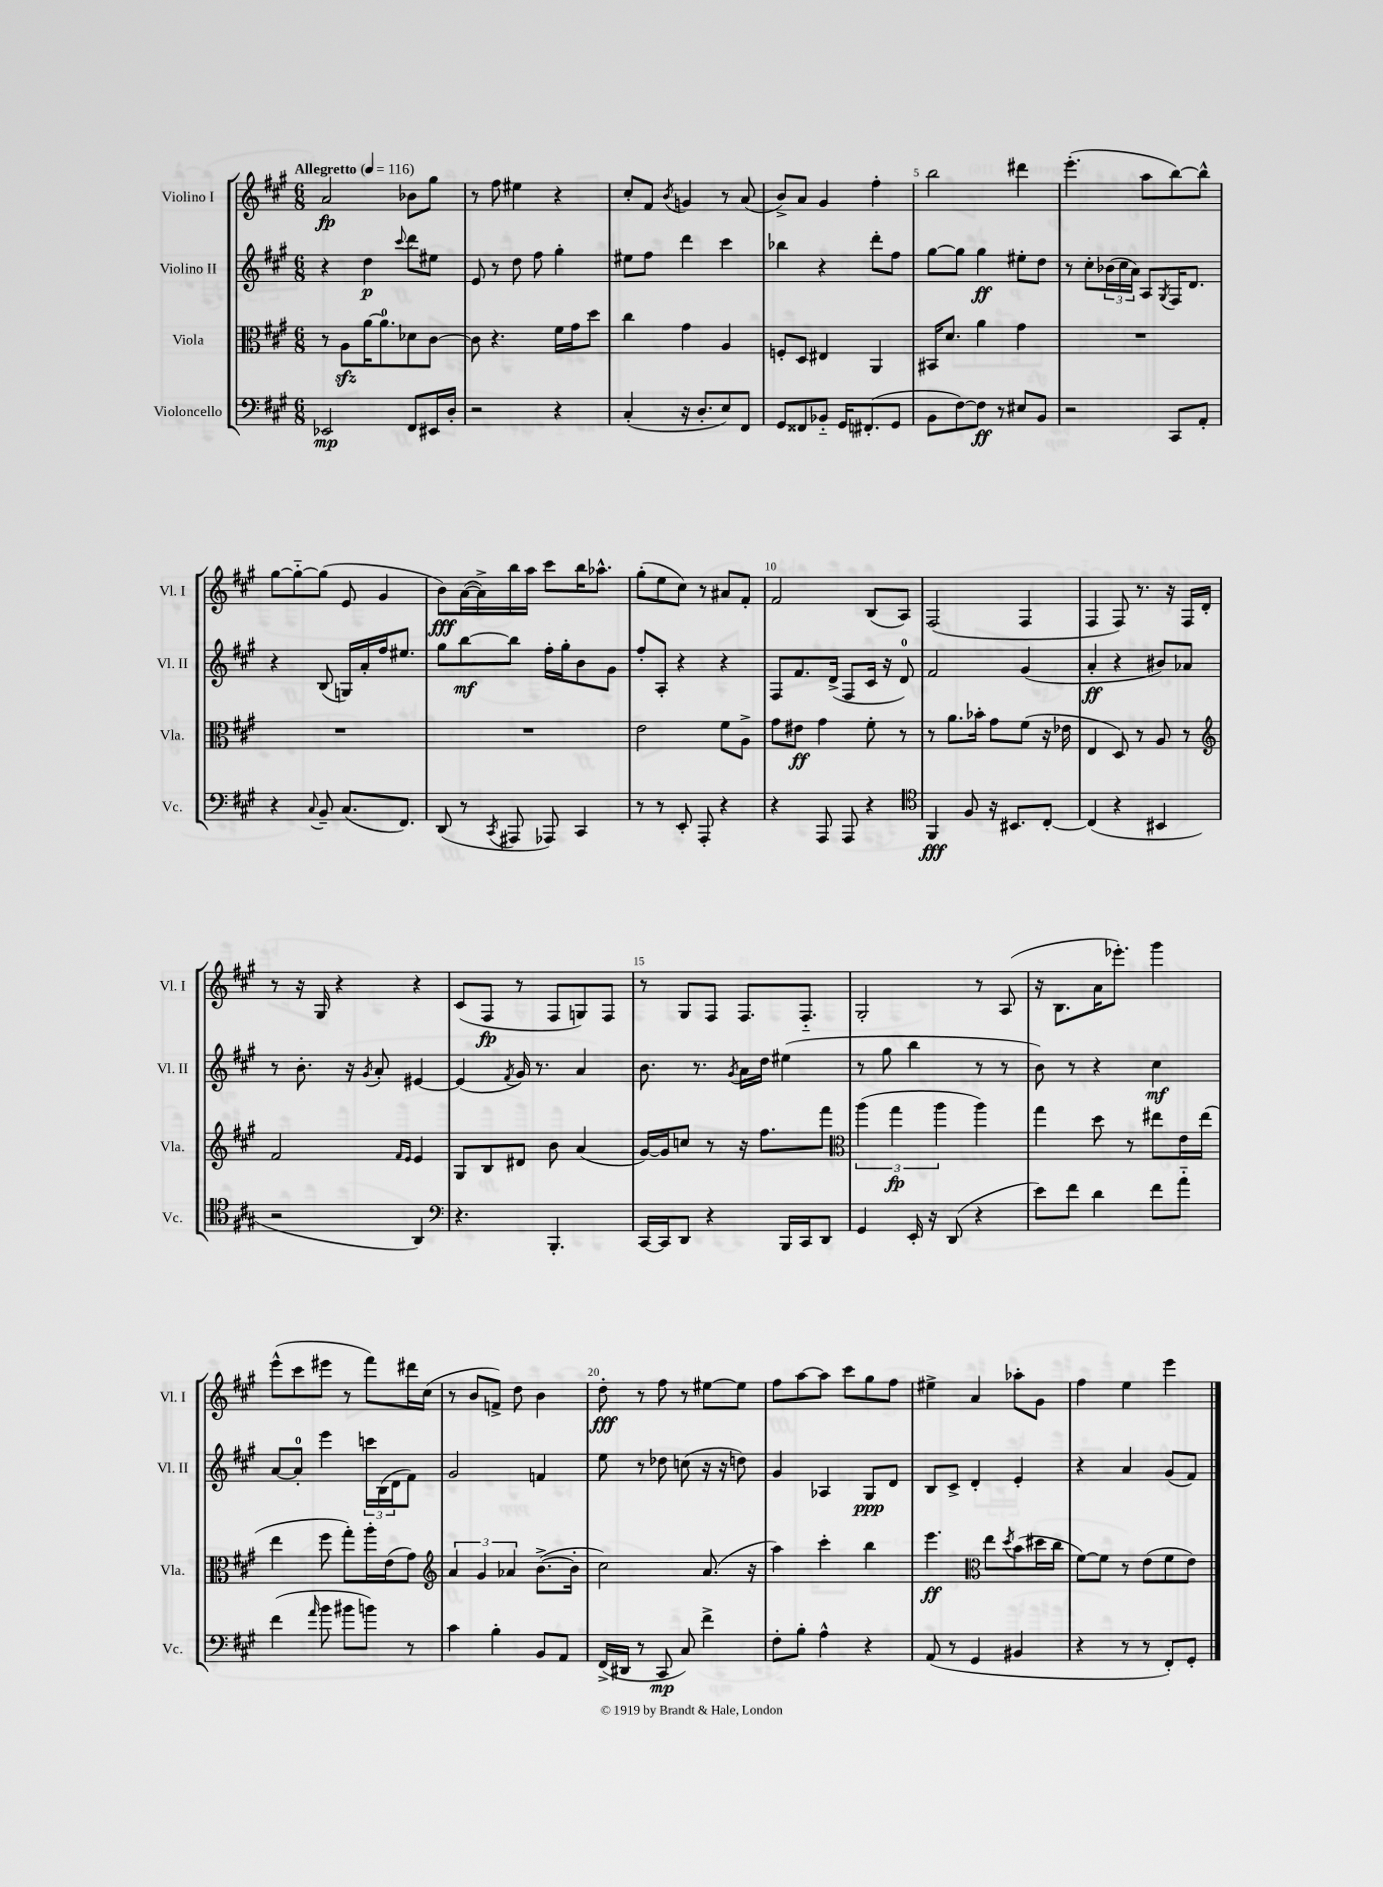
<<
\new StaffGroup <<
\new Staff = "s0" \with { instrumentName = "Violino I" shortInstrumentName = "Vl. I" } {
    \clef treble \key a \major \numericTimeSignature \time 6/8 \tempo "Allegretto" 4 = 116
    a'2\fp bes'8 gis''8 |
    r8 fis''8 eis''4 r4 |
    cis''8-. fis'8 \acciaccatura { b'8 } g'4 r8 a'8( |
    b'8->) a'8 gis'4 fis''4-. |
    b''2 dis'''4 |
    e'''4.-.( a''8 b''8~) b''8-^ |
    gis''8~ gis''8~-_ gis''8( e'8 gis'4 |
    b'8\fff) a'16~( a'16->) b''16 a''16 cis'''8 b''16 aes''8.-^ |
    gis''8-.( e''8 cis''8) r8 ais'8 fis'8-. |
    fis'2 b8( a8) |
    fis2( fis4 |
    fis4 fis8) r8. r16 fis16 d'16-. |
    r8 r16 gis16 r4 r4 |
    cis'8( fis8\fp r8 fis8 g8) fis8 |
    r8 gis8 fis8 fis8. fis8.-_ |
    gis2-. r8 a8( |
    r16 b8. a'16 ees'''8.-.) gis'''4 |
    e'''8-^( cis'''8 eis'''8 r8 fis'''8) dis'''16 cis''16( |
    r8 b'8 f'8->) d''8 b'4 |
    d''8-.\fff r8 fis''8 r8 eis''8~ eis''8 |
    fis''8 a''8~ a''8 cis'''8 gis''8 fis''8 |
    eis''4-> a'4 aes''8-. gis'8 |
    fis''4 e''4 e'''4 \bar "|." |
}
\new Staff = "s1" \with { instrumentName = "Violino II" shortInstrumentName = "Vl. II" } {
    \clef treble \key a \major \numericTimeSignature \time 6/8
    r4 d''4\p \appoggiatura { cis'''8 } d'''8 eis''8 |
    e'8 r8 d''8 fis''8 gis''4-. |
    eis''8 fis''8 d'''4 cis'''4 |
    bes''4 r4 d'''8-. fis''8 |
    gis''8~ gis''8 gis''4\ff eis''8-. d''8 |
    r8 cis''8-. \tuplet 3/2 { bes'16( cis''16 a'16) } a8 \acciaccatura { gis8 } fis16 d'8. |
    r4 b8( g16) a'16-. fis''16 eis''8. |
    gis''8 b''8~\mf b''8 fis''16-. gis''16-. b'8 gis'8 |
    fis''8-. a8-. r4 r4 |
    fis8 fis'8. d'16->( fis8 cis'16 r16 d'8-0) |
    fis'2 gis'4( |
    a'4-.\ff r4 bis'8) aes'8 |
    r8 b'8.-. r16 \acciaccatura { gis'8 } a'8-. eis'4~ |
    eis'4( \acciaccatura { fis'8 } gis'16) r8. a'4 |
    b'8. r8. \acciaccatura { gis'8 } a'16 d''16 eis''4( |
    r8 gis''8 b''4 r8 r8 |
    b'8) r8 r4 cis''4\mf |
    a'8~ a'8-0-. e'''4 \tuplet 3/2 { c'''16 b16( d'16 } fis'8) |
    gis'2 f'4 |
    e''8 r8 des''8 c''8( r16 r16 d''8) |
    gis'4 aes4 gis8\ppp d'8 |
    b8 cis'8-> d'4-. e'4-. |
    r4 a'4 gis'8( fis'8) \bar "|." |
}
\new Staff = "s2" \with { instrumentName = "Viola" shortInstrumentName = "Vla." } {
    \clef alto \key a \major \numericTimeSignature \time 6/8
    r8 a8\sfz a'16~ a'8.-0 des'8 cis'8~ |
    cis'8 r4. fis'16 gis'16 d''8 |
    cis''4 gis'4 a4 |
    f8-. d8 eis4 a,4 |
    bis,16 d'8. a'4 gis'4 |
    R2. |
    R2. |
    R2. |
    e'2 fis'8 a8-> |
    gis'8 eis'8\ff gis'4 fis'8-. r8 |
    r8 a'8. bes'16-. gis'8 fis'8( r16 ees'16 |
    e4 d8) r8 a8 r8 |
    \clef treble fis'2 \grace { fis'16 e'16 } e'4 |
    gis8 b8 dis'8 b'8 a'4( |
    gis'16~) gis'16 c''8 r8 r16 fis''8. fis'''8 |
    \clef alto \tuplet 3/2 { a''4( gis''4\fp a''4 } a''4) |
    gis''4 d''8 r8 eis''8 e'16 eis''16( |
    e''4 fis''8 gis''8-.) a''16-. e'16( gis'8) |
    \clef treble \tuplet 3/2 { a'4 gis'4 aes'4 } b'8.~->( b'16-. |
    cis''2) a'8.( r16 |
    a''4) cis'''4-. b''4 |
    e'''4.\ff \clef alto e''8 \acciaccatura { d''8 } b'8( dis''16 cis''16 |
    fis'8~) fis'8 r8 e'8( fis'8 e'8) \bar "|." |
}
\new Staff = "s3" \with { instrumentName = "Violoncello" shortInstrumentName = "Vc." } {
    \clef bass \key a \major \numericTimeSignature \time 6/8
    ees,2\mp fis,8 eis,16 d16-. |
    r2 r4 |
    cis4-.( r16 d8.-. e8) fis,8 |
    gis,8 fisis,8 bes,8-_ gis,16 fis,8.-.( gis,8 |
    b,8 fis8~) fis8\ff r8 eis8 b,8 |
    r2 cis,8 a,8-. |
    r4 \appoggiatura { cis8 } b,8-- cis8.( fis,8.) |
    d,8( r8 \acciaccatura { cis,8 } ais,,8 aes,,8) cis,4 |
    r8 r8 e,8-. a,,8-. r4 |
    r4 a,,8 a,,8 r4 |
    \clef tenor fis,4\fff fis8 r16 bis,8. cis8~-. |
    cis4( r4 bis,4 |
    r2 a,4) |
    \clef bass r4. b,,4.-. |
    cis,16~ cis,16 d,8 r4 b,,16 cis,16 d,8 |
    gis,4 e,16-. r16 d,8( r4 |
    e'8) fis'8 d'4 fis'8 a'8-_ |
    fis'4( \grace { a'16 } b'8 bis'8 b'8) r8 |
    cis'4 b4-. b,8 a,8 |
    fis,16->( dis,16 r8 cis,8\mp cis8) fis'4-> |
    fis8-. b8-. a4-^ r4 |
    a,8( r8 gis,4 bis,4 |
    r4 r8 r8 fis,8-.) gis,8-. \bar "|." |
}
>>
>>
\layout { \context { \Score \override BarNumber.break-visibility = ##(#f #t #t) barNumberVisibility = #(every-nth-bar-number-visible 5) } }
